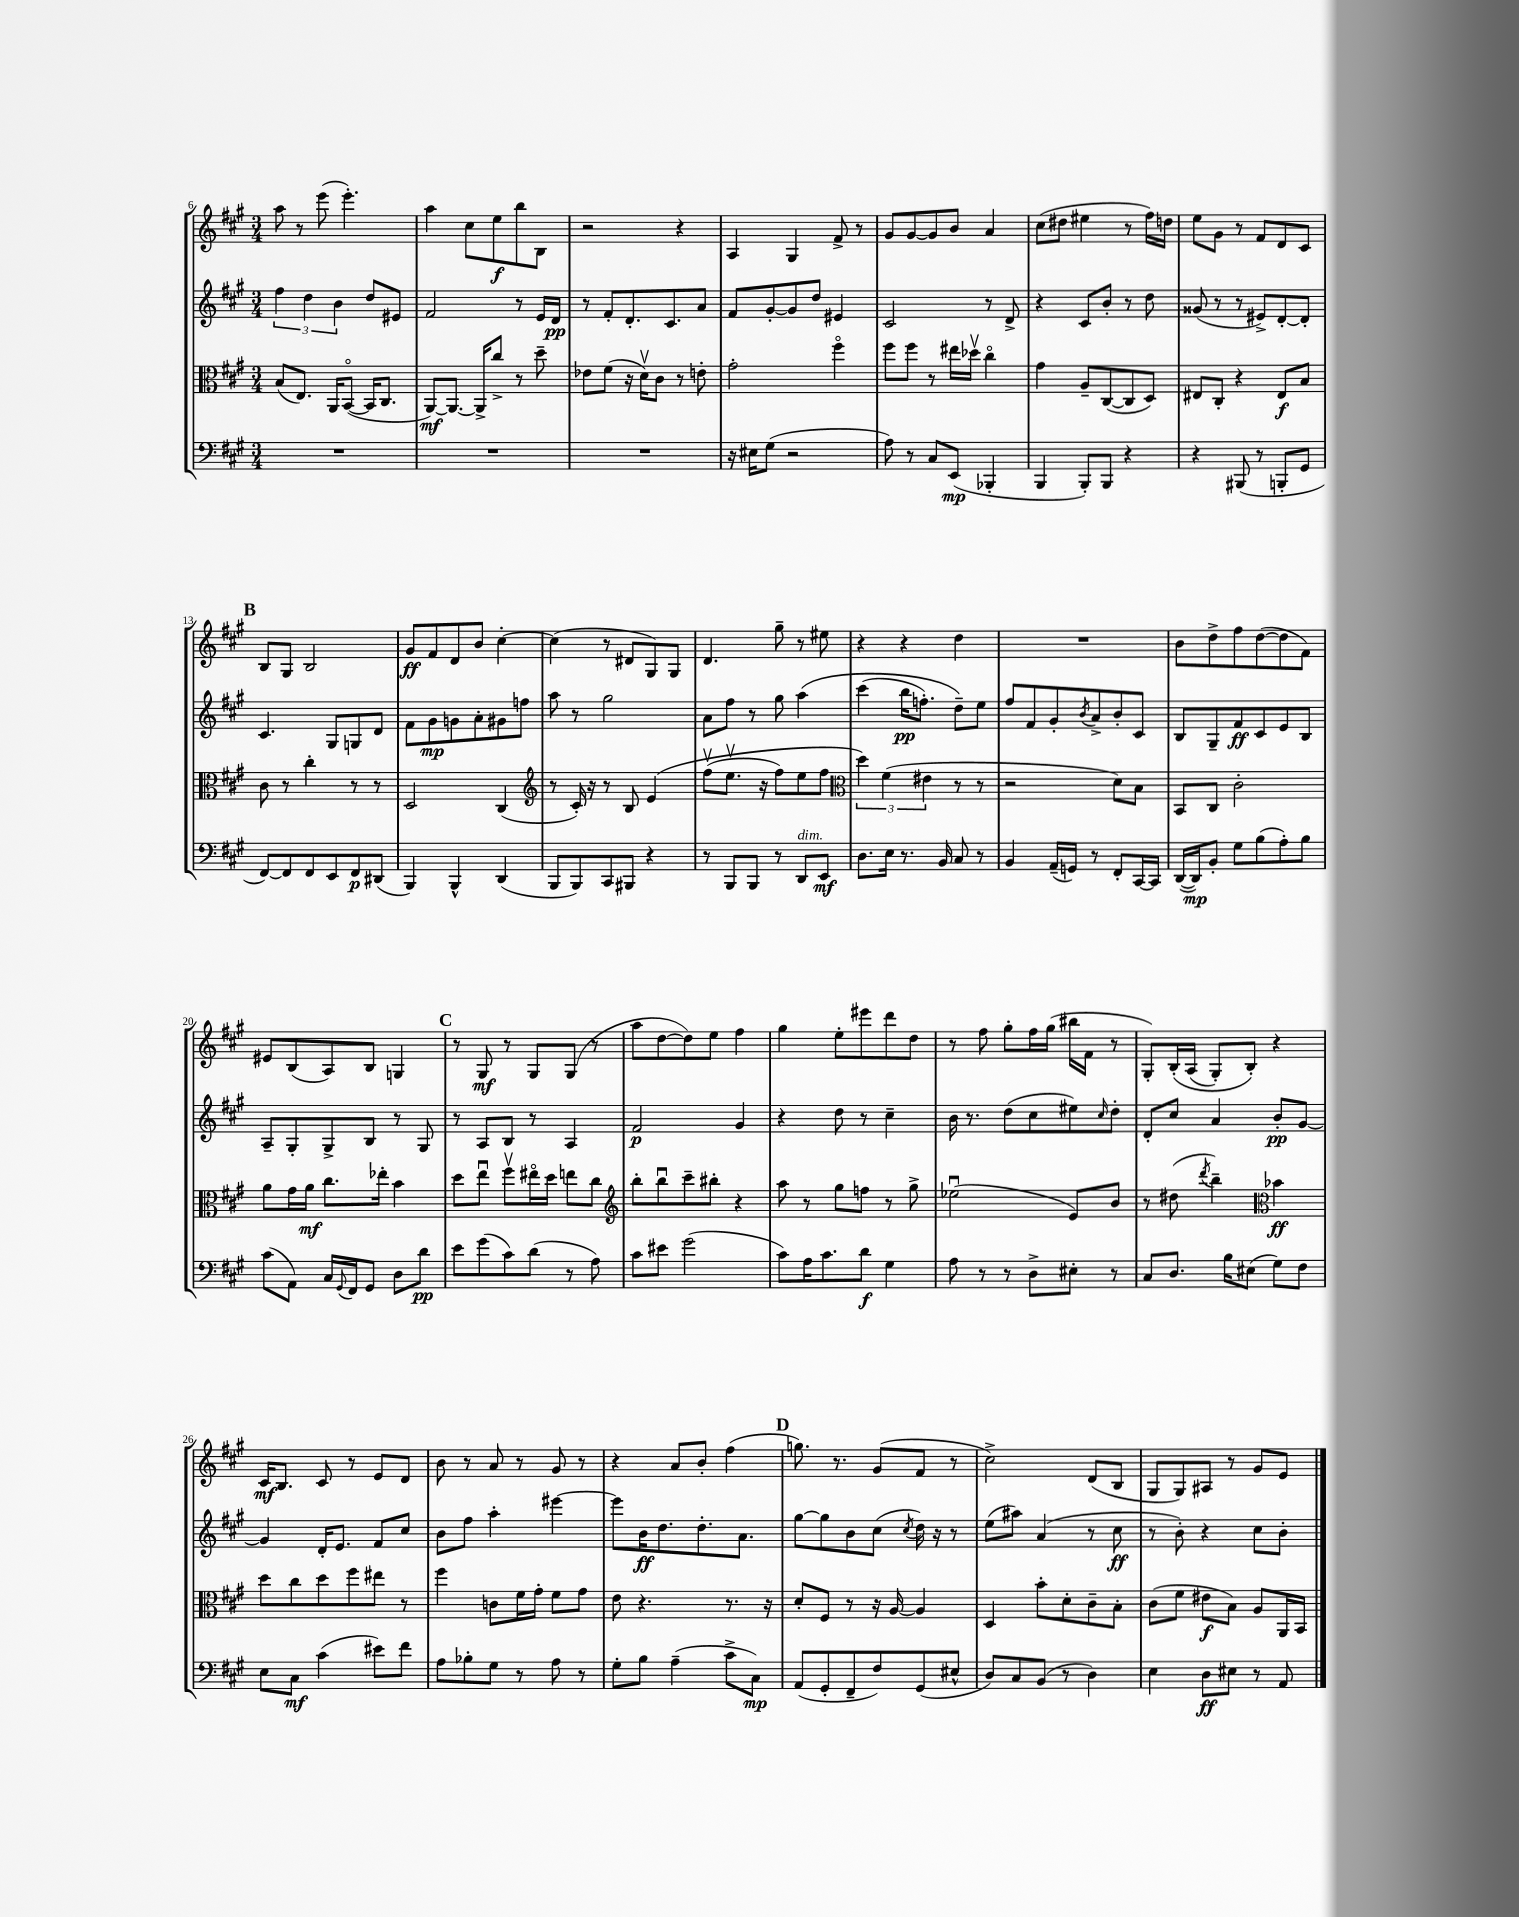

**kern	**dynam	**kern	**dynam	**kern	**dynam	**kern	**dynam
*part4	*part4	*part3	*part3	*part2	*part2	*part1	*part1
*staff4	*staff4	*staff3	*staff3	*staff2	*staff2	*staff1	*staff1
*clefF4	*	*clefC3	*	*clefG2	*	*clefG2	*
*k[f#c#g#]	*	*k[f#c#g#]	*	*k[f#c#g#]	*	*k[f#c#g#]	*
*M3/4	*	*M3/4	*	*M3/4	*	*M3/4	*
=6	=6	=6	=6	=6	=6	=6	=6
2.r	.	(8B/L	.	6ff#\	.	8aa\	.
.	.	8.E/J)	.	.	.	8r	.
.	.	.	.	6dd\	.	.	.
.	.	.	.	.	.	(8eee\	.
.	.	16AA/KL	.	.	.	.	.
.	.	.	.	6b\	.	.	.
.	.	([8BB/J	.	.	.	4.eee'\)	.
.	.	16BB/KL]	.	8dd/L	.	.	.
.	.	8.C#/J	.	.	.	.	.
.	.	.	.	8e#X/J	.	.	.
=7	=7	=7	=7	=7	=7	=7	=7
2.r	.	[8AA/L)	mf	2f#/	.	4aa\	.
.	.	8.AA/J_	.	.	.	.	.
.	.	.	.	.	.	8cc#\L	.
.	.	16AA^/KL]	.	.	.	.	.
.	.	8cc#^/J	.	.	.	8ee\	f
.	.	8r	.	8r	.	8bb\	.
.	.	8dd~\	.	16e/LL	.	8B\J	.
.	.	.	.	16d/JJ	pp	.	.
=8	=8	=8	=8	=8	=8	=8	=8
2.r	.	8e-X\L	.	8r	.	2r	.
.	.	(8f#\J	.	8f#'/L	.	.	.
.	.	16r	.	8.d'/	.	.	.
.	.	16dv\KL)	.	.	.	.	.
.	.	8c#\J	.	.	.	.	.
.	.	.	.	8.c#/	.	.	.
.	.	8r	.	.	.	4r	.
.	.	8en'\	.	8a/J	.	.	.
=9	=9	=9	=9	=9	=9	=9	=9
16r	.	2g#'\	.	8f#/L	.	4A/	.
16E#X\KL	.	.	.	.	.	.	.
(8G#\J	.	.	.	[8g#'/	.	.	.
2r	.	.	.	8g#/]	.	4G#/	.
.	.	.	.	8dd/J	.	.	.
.	.	4ff#\	.	4e#X/	.	8f#^/	.
.	.	.	.	.	.	8r	.
=10	=10	=10	=10	=10	=10	=10	=10
8A\)	.	8ff#\L	.	2c#/	.	8g#/L	.
8r	.	8ff#\J	.	.	.	[8g#/	.
8C#/L	.	8r	.	.	.	8g#/]	.
(8EE/J	mp	16ee#X\LL	.	.	.	8b/J	.
.	.	16dd-Xv\JJ	.	.	.	.	.
4BBB-X'/	.	4cc#\	.	8r	.	4a/	.
.	.	.	.	8d^/	.	.	.
=11	=11	=11	=11	=11	=11	=11	=11
4BBB/	.	4g#\	.	4r	.	(8cc#\L	.
.	.	.	.	.	.	8dd#X\J	.
8BBB'/L)	.	8A~/L	.	8c#/L	.	4ee#X\	.
8BBB/J	.	([8C#/	.	8b'/J	.	.	.
4r	.	8C#/]	.	8r	.	8r	.
.	.	8D/J)	.	8dd\	.	16ff#\LL)	.
.	.	.	.	.	.	16ddn\JJ	.
=12	=12	=12	=12	=12	=12	=12	=12
4r	.	8E#X/L	.	(8g##X/	.	8ee\L	.
.	.	8C#'/J	.	8r	.	8g#\J	.
(8BBB#X/	.	4r	.	8r	.	8r	.
8r	.	.	.	8e#X^/L)	.	8f#/L	.
8BBBn'/L	.	8E#/L	f	[8d'/	.	8d/	.
8GG#/J	.	8B/J	.	8d'/J]	.	8c#/J	.
!!LO:LB:g=z
!!LO:REH:place=s1:t=B
=13	=13	=13	=13	=13	=13	=13	=13
[8FF#/L)	.	8c#\	.	4.c#/	.	8B/L	.
8FF#/]	.	8r	.	.	.	8G#/J	.
8FF#/	.	4cc#'\	.	.	.	2B/	.
8EE/	.	.	.	8G#/L	.	.	.
8FF#/	p	8r	.	8Gn/	.	.	.
(8DD#X/J	.	8r	.	8d/J	.	.	.
=14	=14	=14	=14	=14	=14	=14	=14
4BBB/)	.	2D/	.	8f#\L	.	8g#/L	ff
.	.	.	.	8g#\	mp	8f#/	.
4BBB^^/	.	.	.	8gn\	.	8d/	.
.	.	.	.	8a'\	.	8b/J	.
(4DD/	.	(4C#/	.	8g#X\	.	[4cc#'\	.
.	.	.	.	8ffn\J	.	.	.
=15	=15	=15	=15	=15	=15	=15	=15
*	*	*clefG2	*	*	*	*	*
8BBB/L	.	8r	.	8aa\	.	(4cc#\]	.
8BBB/)	.	16c#'/)	.	8r	.	.	.
.	.	16r	.	.	.	.	.
8CC#/	.	8r	.	2gg#\	.	8r	.
8BBB#X/J	.	8B/	.	.	.	8d#X/L	.
4r	.	(4e/	.	.	.	8G#/)	.
.	.	.	.	.	.	8G#/J	.
=16	=16	=16	=16	=16	=16	=16	=16
8r	.	(8ff#v\L	.	8a\L	.	4.d/	.
8BBB/L	.	8.eev\J	.	8ff#\J	.	.	.
8BBB/J	.	.	.	8r	.	.	.
.	.	16r	.	.	.	.	.
8r	.	8ff#\L)	.	8gg#\	.	8gg#~\	.
!LO:TX:a:i:t=dim.	!	!	!	!	!	!	!
8DD/L	.	8ee\	.	(4aa\	.	8r	.
8EE/J	mf	8ff#\J	.	.	.	8ee#X\	.
=17	=17	=17	=17	=17	=17	=17	=17
*	*	*clefC3	*	*	*	*	*
8.D\L	.	6dd\)	.	(4ccc#\	.	4r	.
.	.	(6f#\	.	.	.	.	.
16E\Jk	.	.	.	.	.	.	.
8.r	.	.	.	16bb\KL	pp	4r	.
.	.	.	.	8.ffn'\J)	.	.	.
.	.	6e#X\	.	.	.	.	.
16BB/	.	.	.	.	.	.	.
8C#/	.	8r	.	8dd~\L)	.	4dd\	.
8r	.	8r	.	8ee\J	.	.	.
=18	=18	=18	=18	=18	=18	=18	=18
4BB/	.	2r	.	8ff#/L	.	2.r	.
.	.	.	.	8f#/	.	.	.
(16AA~/LL	.	.	.	8g#'/	.	.	.
16GGn/JJ)	.	.	.	.	.	.	.
.	.	.	.	8qb/	.	.	.
8r	.	.	.	8a^/	.	.	.
8FF#'/L	.	8d\L)	.	8b'/	.	.	.
[16CC#/L	.	8B\J	.	8c#/J	.	.	.
16CC#/JJ]	.	.	.	.	.	.	.
=19	=19	=19	=19	=19	=19	=19	=19
([16DD/LL	.	8BB/L	.	8B/L	.	8b\L	.
16DD/J])	mp	.	.	.	.	.	.
8BB'/J	.	8C#/J	.	8G#~/	.	8dd^\	.
8G#\L	.	2c#'\	.	8f#/	ff	8ff#\	.
(8B\	.	.	.	8c#/	.	([8dd\	.
8A'\)	.	.	.	8e/	.	8dd\]	.
8B\J	.	.	.	8B/J	.	8f#\J)	.
!!LO:LB:g=z
=20	=20	=20	=20	=20	=20	=20	=20
(8c#\L	.	8a\L	.	8A~/L	.	8e#X/L	.
8AA\J)	.	16g#\L	.	8G#'/	.	(8B/	.
.	.	16a\JJ	mf	.	.	.	.
16C#/LL	.	8.cc#\L	.	8G#^/	.	8A/)	.
8qqGG#/	.	.	.	.	.	.	.
16FF#/J	.	.	.	.	.	.	.
8GG#/J	.	.	.	8B/J	.	8B/J	.
.	.	16ee-X'\Jk	.	.	.	.	.
8D\L	.	4b\	.	8r	.	4Gn/	.
8d\J	pp	.	.	8G#/	.	.	.
!!LO:REH:place=s1:t=C
=21	=21	=21	=21	=21	=21	=21	=21
8e\L	.	8dd\L	.	8r	.	8r	.
(8g#\	.	8eeu\J	.	8A/L	.	8G#/	mf
8c#\)	.	8ff#v\L	.	8B/J	.	8r	.
(8d\J	.	16ee#X\L	.	8r	.	8G#/L	.
.	.	16dd\JJ	.	.	.	.	.
8r	.	8een\L	.	4A/	.	(8G#/J	.
8A\)	.	8cc#\J	.	.	.	8r	.
=22	=22	=22	=22	=22	=22	=22	=22
*	*	*clefG2	*	*	*	*	*
8c#\L	.	8bb'\L	.	2f#/	p	8aa\L	.
8e#X\J	.	8bbu\	.	.	.	[8dd\	.
(2g#\	.	8ccc#~\	.	.	.	8dd\])	.
.	.	8bb#X'\J	.	.	.	8ee\J	.
.	.	4r	.	4g#/	.	4ff#\	.
=23	=23	=23	=23	=23	=23	=23	=23
8c#\L)	.	8aa\	.	4r	.	4gg#\	.
16A\K	.	8r	.	.	.	.	.
8.c#\	.	.	.	.	.	.	.
.	.	8gg#\L	.	8dd\	.	8ee'\L	.
8d\J	f	8ffn\J	.	8r	.	8eee#X\	.
4G#\	.	8r	.	4cc#~\	.	8ddd\	.
.	.	8gg#^\	.	.	.	8dd\J	.
=24	=24	=24	=24	=24	=24	=24	=24
8A\	.	(2ee-Xu\	.	16b\	.	8r	.
.	.	.	.	8.r	.	.	.
8r	.	.	.	.	.	8ff#\	.
8r	.	.	.	(8dd\L	.	8gg#'\L	.
8D^\L	.	.	.	8cc#\	.	16ff#\L	.
.	.	.	.	.	.	(16gg#\JJ	.
8E#X'\J	.	8e/L)	.	8ee#X\)	.	16bb#X\LL	.
.	.	.	.	.	.	16f#\JJ	.
.	.	.	.	16qqcc#/	.	.	.
8r	.	8b/J	.	8dd'\J	.	8r	.
=25	=25	=25	=25	=25	=25	=25	=25
8C#/L	.	8r	.	8d'/L	.	8G#'/L)	.
8.D/J	.	(8dd#X\	.	8cc#/J	.	(16B'/L	.
.	.	.	.	.	.	(16A/JJ	.
.	.	8qddd/	.	.	.	.	.
.	.	4bb~\)	.	4a/	.	8G#'/L)	.
16B\KL	.	.	.	.	.	.	.
(8E#X\J	.	.	.	.	.	8B'/J)	.
*	*	*clefC3	*	*	*	*	*
8G#\L)	.	4b-X\	ff	8b'/L	pp	4r	.
8F#\J	.	.	.	[8g#/J	.	.	.
!!LO:LB:g=z
=26	=26	=26	=26	=26	=26	=26	=26
8E\L	.	8dd\L	.	4g#/]	.	16c#/KL	mf
.	.	.	.	.	.	8.B/J	.
8C#\J	mf	8cc#\	.	.	.	.	.
(4c#\	.	8dd\	.	16d'/KL	.	8c#/	.
.	.	.	.	8.e/J	.	.	.
.	.	8ff#\	.	.	.	8r	.
8e#X\L)	.	8ee#X\J	.	8f#/L	.	8e/L	.
8f#\J	.	8r	.	8cc#/J	.	8d/J	.
=27	=27	=27	=27	=27	=27	=27	=27
8A\L	.	4ff#\	.	8b\L	.	8b\	.
8B-X'\	.	.	.	8ff#\J	.	8r	.
8G#\J	.	8cn\L	.	4aa'\	.	8a/	.
8r	.	16f#\L	.	.	.	8r	.
.	.	16g#'\JJ	.	.	.	.	.
8A\	.	8f#\L	.	[4eee#X\	.	8g#/	.
8r	.	8g#\J	.	.	.	8r	.
=28	=28	=28	=28	=28	=28	=28	=28
8G#'\L	.	8e\	.	8eee#\L]	.	4r	.
8B\J	.	4.r	.	16b\K	ff	.	.
.	.	.	.	8.dd\	.	.	.
(4A~\	.	.	.	.	.	8a/L	.
.	.	.	.	8.dd'\	.	8b'/J	.
8c#^\L	.	8.r	.	.	.	(4ff#\	.
.	.	.	.	8.a\J	.	.	.
8C#\J)	mp	.	.	.	.	.	.
.	.	16r	.	.	.	.	.
!!LO:REH:place=s1:t=D
=29	=29	=29	=29	=29	=29	=29	=29
(8AA/L	.	8d'/L	.	[8gg#\L	.	8.ggn\)	.
8GG#'/	.	8F#/J	.	8gg#\]	.	.	.
.	.	.	.	.	.	8.r	.
8FF#~/	.	8r	.	8b\	.	.	.
8F#/)	.	16r	.	(8cc#\J	.	(8g#/L	.
.	.	[16A/	.	.	.	.	.
.	.	.	.	8qcc#/	.	.	.
(8GG#/	.	4A/]	.	16dd\)	.	8f#/J	.
.	.	.	.	16r	.	.	.
8E#X^^/J	.	.	.	8r	.	8r	.
=30	=30	=30	=30	=30	=30	=30	=30
8D/L)	.	4D/	.	(8ee\L	.	2cc#^\)	.
8C#/	.	.	.	8aa#X\J)	.	.	.
(8BB/J	.	8b'\L	.	(4a/	.	.	.
8r	.	8d'\	.	.	.	.	.
4D\)	.	8c#~\	.	8r	.	(8d/L	.
.	.	8B'\J	.	8cc#\	ff	8B/J	.
=31	=31	=31	=31	=31	=31	=31	=31
4E\	.	(8c#\L	.	8r	.	8G#/L	.
.	.	8f#\J	.	8b'\)	.	8G#/)	.
8D\L	ff	8e#X\L	f	4r	.	8A#X/J	.
8E#X\J	.	8B\J)	.	.	.	8r	.
8r	.	8A/L	.	8cc#\L	.	8g#/L	.
8AA/	.	16AA/L	.	8b'\J	.	8e/J	.
.	.	16BB/JJ	.	.	.	.	.
==	==	==	==	==	==	==	==
*-	*-	*-	*-	*-	*-	*-	*-
